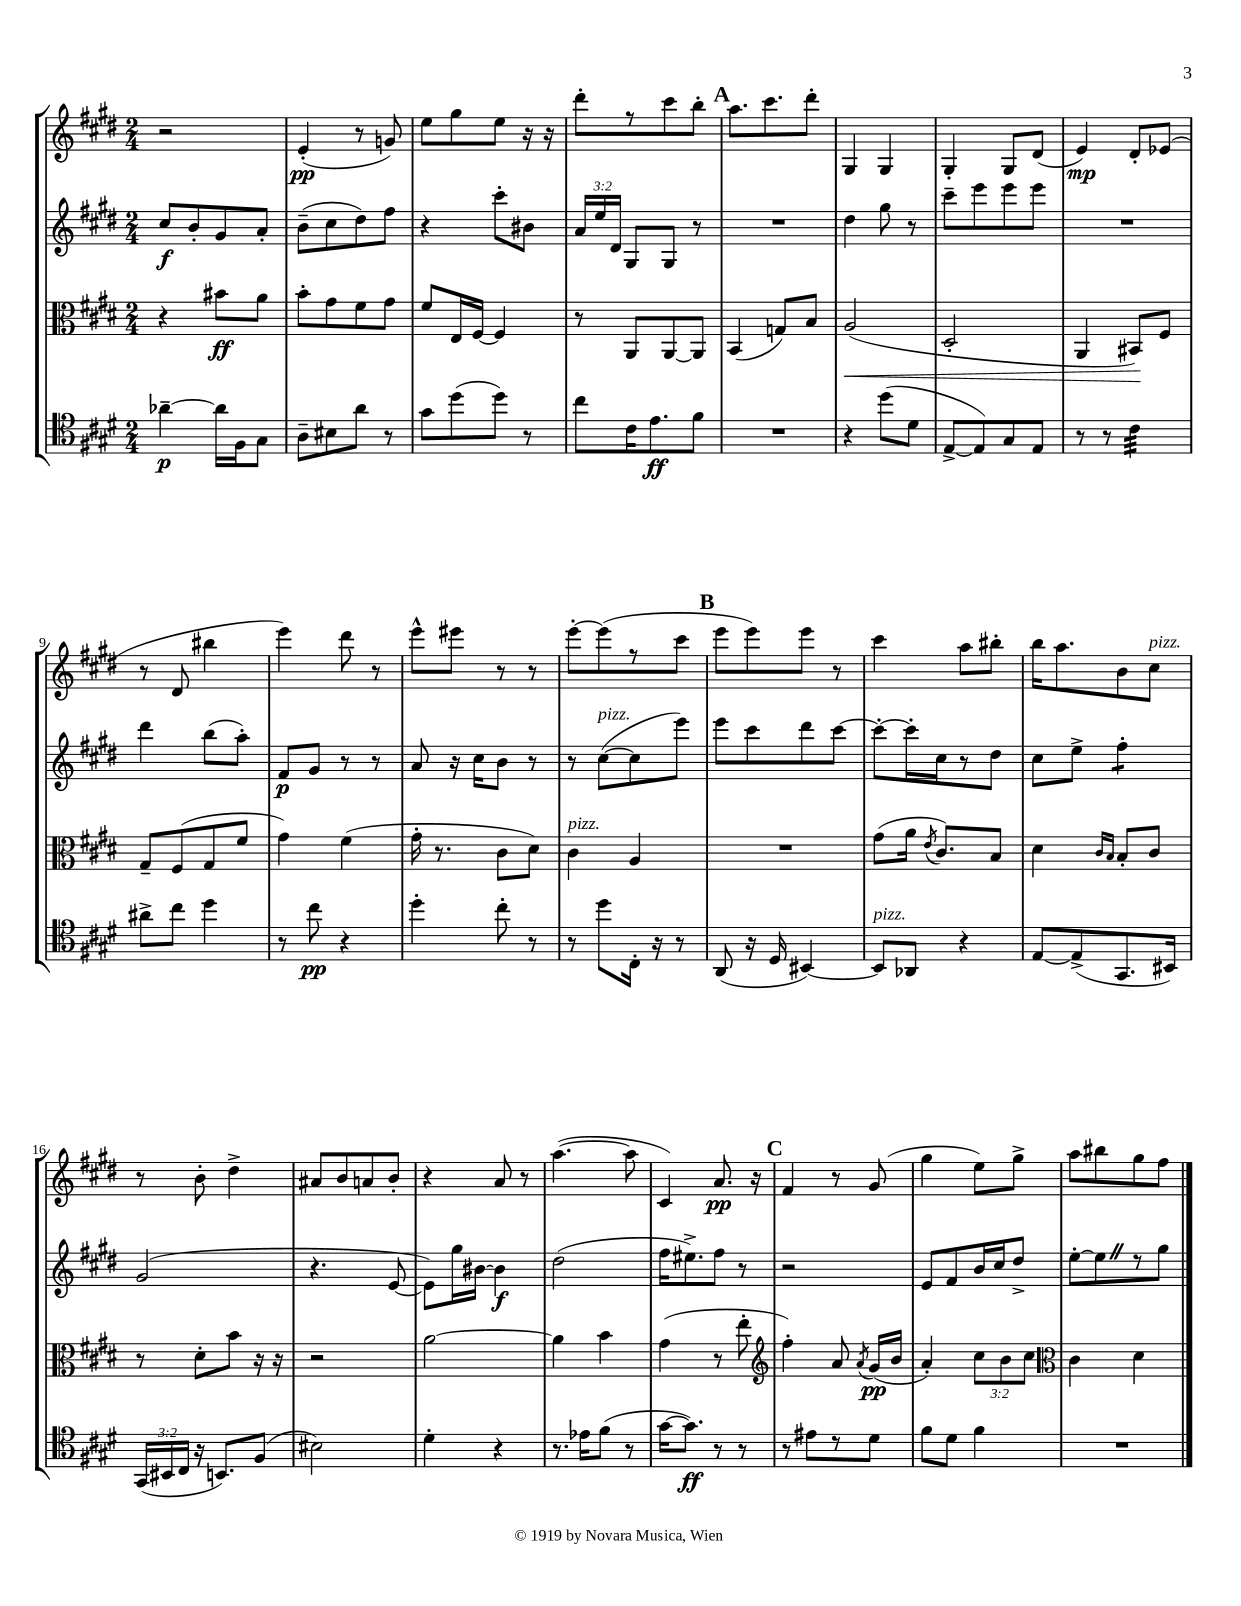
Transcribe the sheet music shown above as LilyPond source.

<<
\new StaffGroup <<
\new Staff = "s0" {
    \clef treble \key e \major \numericTimeSignature \time 2/4
    \autoBeamOff r2 |
    e'4-.\pp( r8 g'8) |
    e''8[ gis''8 e''8] r16 r16 |
    dis'''8[-. r8 cis'''8 b''8]-. |
    \mark \markup { \bold "A" } a''8.[ cis'''8. dis'''8]-. |
    gis4 gis4 |
    gis4-. gis8[ dis'8]( |
    e'4\mp) dis'8[-. ees'8]( |
    r8 dis'8 bis''4 |
    e'''4) dis'''8 r8 |
    e'''8[-^ eis'''8] r8 r8 |
    e'''8[~-. e'''8( r8 cis'''8] |
    \mark \markup { \bold "B" } e'''8[ e'''8) e'''8] r8 |
    cis'''4 a''8[ bis''8]-. |
    b''16[ a''8. b'8 cis''8]^\markup { \italic "pizz." } |
    r8 b'8-. dis''4-> |
    ais'8[ b'8 a'8 b'8]-. |
    r4 a'8 r8 |
    a''4.~( a''8 |
    cis'4) a'8.\pp r16 |
    \mark \markup { \bold "C" } fis'4 r8 gis'8( |
    gis''4 e''8[) gis''8]-> |
    a''8[ bis''8 gis''8 fis''8] \bar "|." |
}
\new Staff = "s1" {
    \clef treble \key e \major \numericTimeSignature \time 2/4 \override Staff.TupletNumber.text = #tuplet-number::calc-fraction-text
    \autoBeamOff cis''8[\f b'8-. gis'8 a'8]-. |
    b'8[--( cis''8 dis''8) fis''8] |
    r4 cis'''8[-. bis'8] |
    \tuplet 3/2 { a'16[ e''16 dis'16] } gis8[ gis8] r8 |
    \mark \markup { \bold "A" } R2 |
    dis''4 gis''8 r8 |
    cis'''8[-- e'''8 e'''8 e'''8] |
    R2 |
    dis'''4 b''8[( a''8]-.) |
    fis'8[\p gis'8] r8 r8 |
    a'8 r16 cis''16[ b'8] r8 |
    r8 cis''8[~^\markup { \italic "pizz." }( cis''8 e'''8]) |
    \mark \markup { \bold "B" } e'''8[ cis'''8 dis'''8 cis'''8]~ |
    cis'''8[~-. cis'''16-. cis''16 r8 dis''8] |
    cis''8[ e''8]-> fis''4:8-. |
    gis'2( |
    r4. e'8~ |
    e'8[) gis''16 bis'16]~ bis'4\f |
    dis''2( |
    fis''16[ eis''8.->) fis''8] r8 |
    \mark \markup { \bold "C" } r2 |
    e'8[ fis'8 b'16 cis''16 dis''8]-> |
    e''8[~-. e''8 \once \override BreathingSign.text = \markup { \musicglyph "scripts.caesura.straight" } \breathe r8 gis''8] \bar "|." |
}
\new Staff = "s2" {
    \clef alto \key e \major \numericTimeSignature \time 2/4 \override Staff.TupletNumber.text = #tuplet-number::calc-fraction-text
    \autoBeamOff r4 bis'8[\ff a'8] |
    b'8[-. gis'8 fis'8 gis'8] |
    fis'8[ e16 fis16]~ fis4 |
    r8 a,8[ a,8~ a,8] |
    \mark \markup { \bold "A" } b,4( g8[) b8] |
    a2\<( |
    dis2-. |
    a,4 bis,8[\!) fis8] |
    gis8[-- fis8( gis8 fis'8] |
    gis'4) fis'4( |
    gis'16-. r8. cis'8[ dis'8]) |
    cis'4^\markup { \italic "pizz." } a4 |
    \mark \markup { \bold "B" } R2 |
    gis'8[( a'16] \acciaccatura { e'8 } cis'8.[) b8] |
    dis'4 \grace { cis'16[ b16] } b8[-. cis'8] |
    r8 dis'8[-. b'8] r16 r16 |
    r2 |
    a'2~ |
    a'4 b'4 |
    gis'4( r8 e''8-. |
    \mark \markup { \bold "C" } \clef treble fis''4-.) a'8 \acciaccatura { a'8 } gis'16[\pp( b'16] |
    a'4-.) \tuplet 3/2 { cis''8[ b'8 cis''8] } |
    \clef alto cis'4 dis'4 \bar "|." |
}
\new Staff = "s3" {
    \clef tenor \key e \major \numericTimeSignature \time 2/4 \override Staff.TupletNumber.text = #tuplet-number::calc-fraction-text
    \autoBeamOff aes'4~--\p aes'16[ fis16 gis8] |
    a8[-- bis8 a'8] r8 |
    gis'8[ dis''8( dis''8]) r8 |
    cis''8[ cis'16 e'8.\ff fis'8] |
    \mark \markup { \bold "A" } R2 |
    r4 dis''8[( dis'8] |
    e8[~-> e8) gis8 e8] |
    r8 r8 cis'4:32 |
    ais'8[-> cis''8] dis''4 |
    r8 cis''8\pp r4 |
    dis''4-. cis''8-. r8 |
    r8 dis''8[ cis16]-. r16 r8 |
    \mark \markup { \bold "B" } a,8( r16 dis16 bis,4~) |
    bis,8[^\markup { \italic "pizz." } aes,8] r4 |
    e8[~ e8->( gis,8. bis,16]) |
    \tuplet 3/2 { gis,16[( bis,16 cis16] } r16 b,8.[) fis8]( |
    bis2) |
    dis'4-. r4 |
    r8. ees'16[ fis'8]( r8 |
    gis'16[~ gis'8.]\ff) r8 r8 |
    \mark \markup { \bold "C" } r8 eis'8[ r8 dis'8] |
    fis'8[ dis'8] fis'4 |
    R2 \bar "|." |
}
>>
>>
